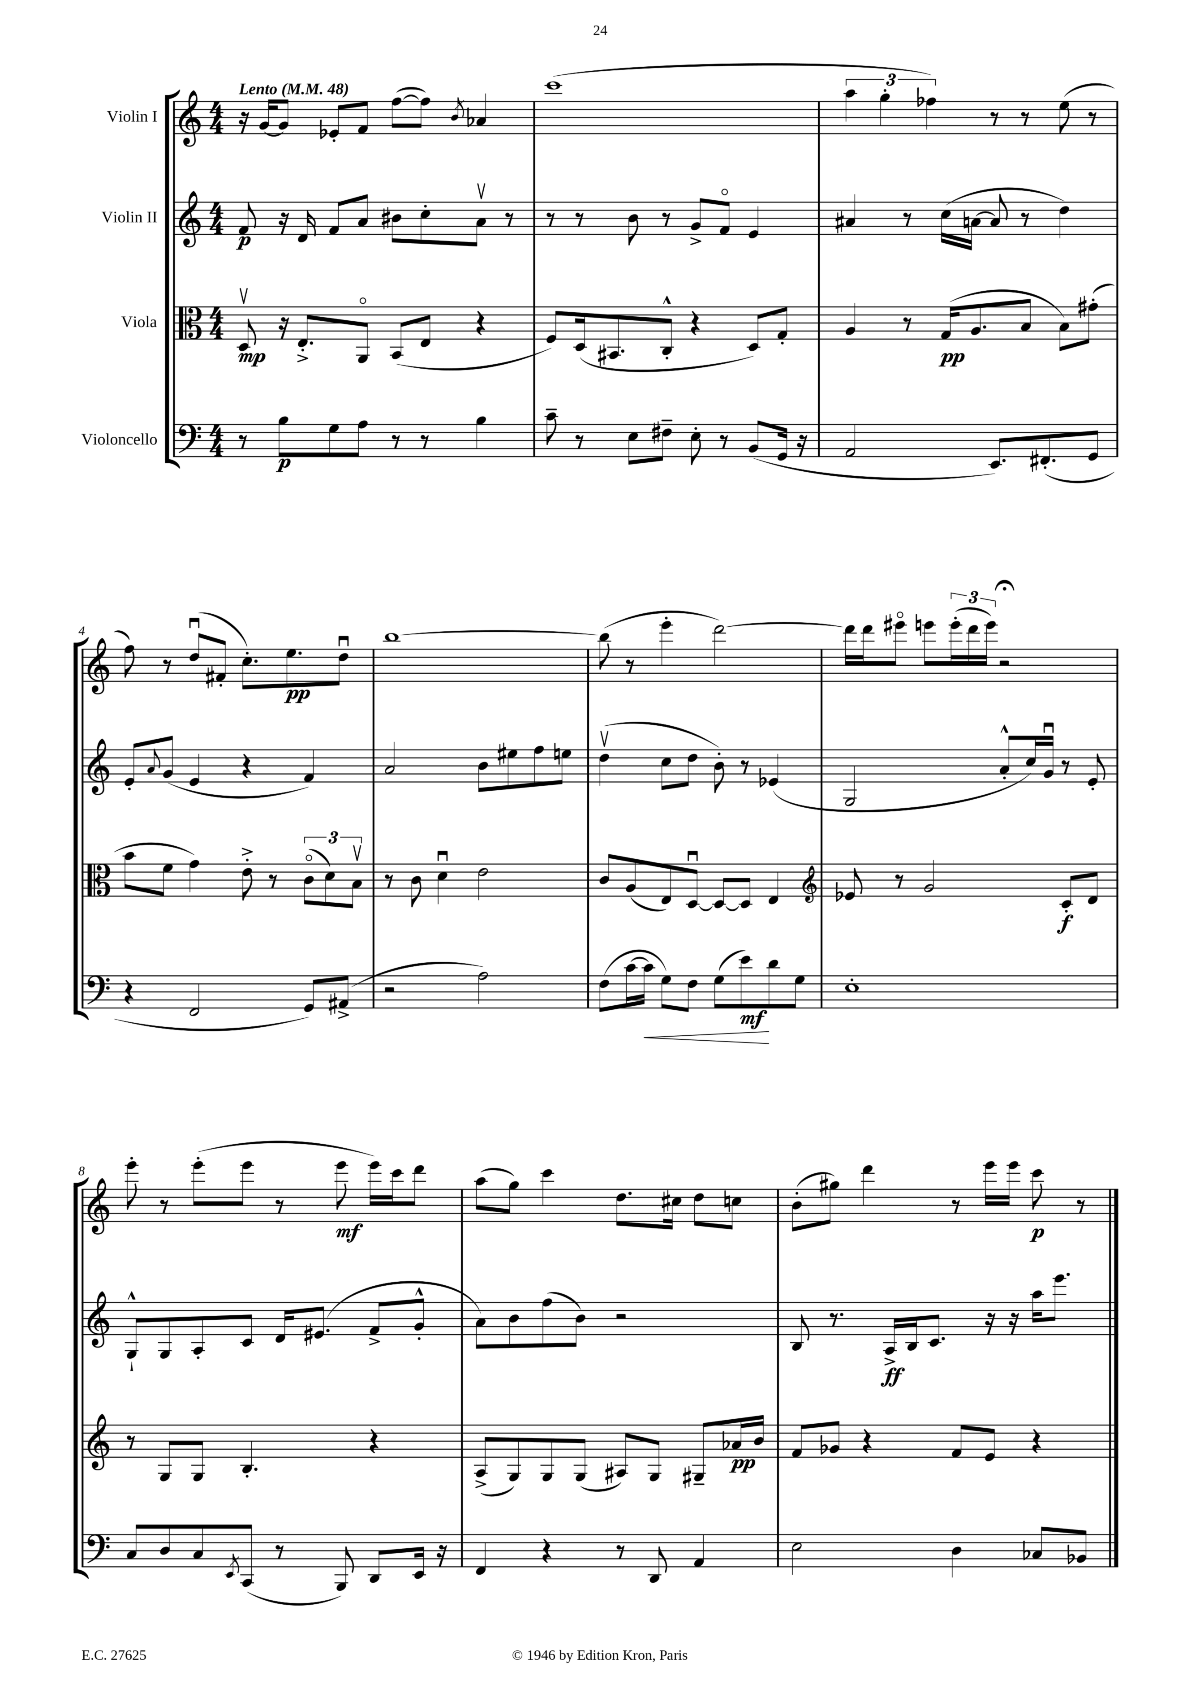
<<
\new StaffGroup <<
\new Staff = "s0" \with { instrumentName = "Violin I" } {
    \clef treble \key c \major \numericTimeSignature \time 4/4 \tempo "Lento" 4 = 48
    r16 g'16~ g'8 ees'8-. f'8 f''8~( f''8) \acciaccatura { b'8 } aes'4 |
    c'''1( |
    \tuplet 3/2 { a''4 g''4-. fes''4) } r8 r8 e''8( r8 |
    f''8) r8 d''8\downbow( fis'8-. c''8.-.) e''8.\pp d''8\downbow |
    b''1~ |
    b''8( r8 e'''4-. d'''2~) |
    d'''16 d'''16 eis'''8\flageolet e'''8 \tuplet 3/2 { e'''16-.( d'''16 e'''16) } r2\fermata |
    e'''8-. r8 e'''8-.( e'''8 r8 e'''8\mf e'''16) c'''16 d'''8 |
    a''8( g''8) c'''4 d''8. cis''16 d''8 c''8 |
    b'8-.( gis''8) d'''4 r8 e'''16 e'''16 c'''8\p r8 \bar "|." |
}
\new Staff = "s1" \with { instrumentName = "Violin II" } {
    \clef treble \key c \major \numericTimeSignature \time 4/4
    f'8\p r16 d'16 f'8 a'8 bis'8 c''8-. a'8\upbow r8 |
    r8 r8 b'8 r8 g'8-> f'8\flageolet e'4 |
    ais'4 r8 c''16( a'16~ a'8 r8 d''4) |
    e'8-. \appoggiatura { a'8 } g'8( e'4 r4 f'4) |
    a'2 b'8 eis''8 f''8 e''8 |
    d''4\upbow( c''8 d''8 b'8-.) r8 ees'4( |
    g2 a'8-.-^ c''16) g'16\downbow r8 e'8-. |
    g8-!-^ g8 a8-. c'8 d'16 eis'8.( f'8-> g'8-.-^ |
    a'8) b'8 f''8( b'8) r2 |
    b8 r8. a16->\ff b16 c'8. r16 r16 a''16 e'''8. \bar "|." |
}
\new Staff = "s2" \with { instrumentName = "Viola" } {
    \clef alto \key c \major \numericTimeSignature \time 4/4
    d8\upbow\mp r16 e8.-.-> a,8\flageolet b,8( e8 r4 |
    f8) d16( bis,8. c8-.-^ r4 d8) g8-. |
    a4 r8 g16\pp( a8. b8 b8) gis'8-.( |
    b'8 f'8 g'4) e'8-.-> r8 \tuplet 3/2 { c'8\flageolet( d'8) b8\upbow } |
    r8 c'8 d'4\downbow e'2 |
    c'8 a8( e8) d8~\downbow d8~ d8 e4 |
    \clef treble ees'8 r8 g'2 c'8-.\f d'8 |
    r8 g8 g8 b4.-. r4 |
    a8->( g8) g8 g8( ais8) g8 gis8-- aes'16\pp b'16 |
    f'8 ges'8 r4 f'8 e'8 r4 \bar "|." |
}
\new Staff = "s3" \with { instrumentName = "Violoncello" } {
    \clef bass \key c \major \numericTimeSignature \time 4/4
    r8 b8\p g8 a8 r8 r8 b4 |
    c'8-- r8 e8 fis8-- e8-. r8 b,8( g,16 r16 |
    a,2 e,8.) fis,8.-.( g,8 |
    r4 f,2 g,8) ais,8->( |
    r2 a2) |
    f8( c'16~ c'16\< g8) f8 g8( e'8\mf\!) d'8 g8 |
    e1-. |
    c8 d8 c8 \acciaccatura { e,8 } c,8( r8 b,,8) d,8 e,16 r16 |
    f,4 r4 r8 d,8 a,4 |
    e2 d4 ces8 bes,8 \bar "|." |
}
>>
>>
